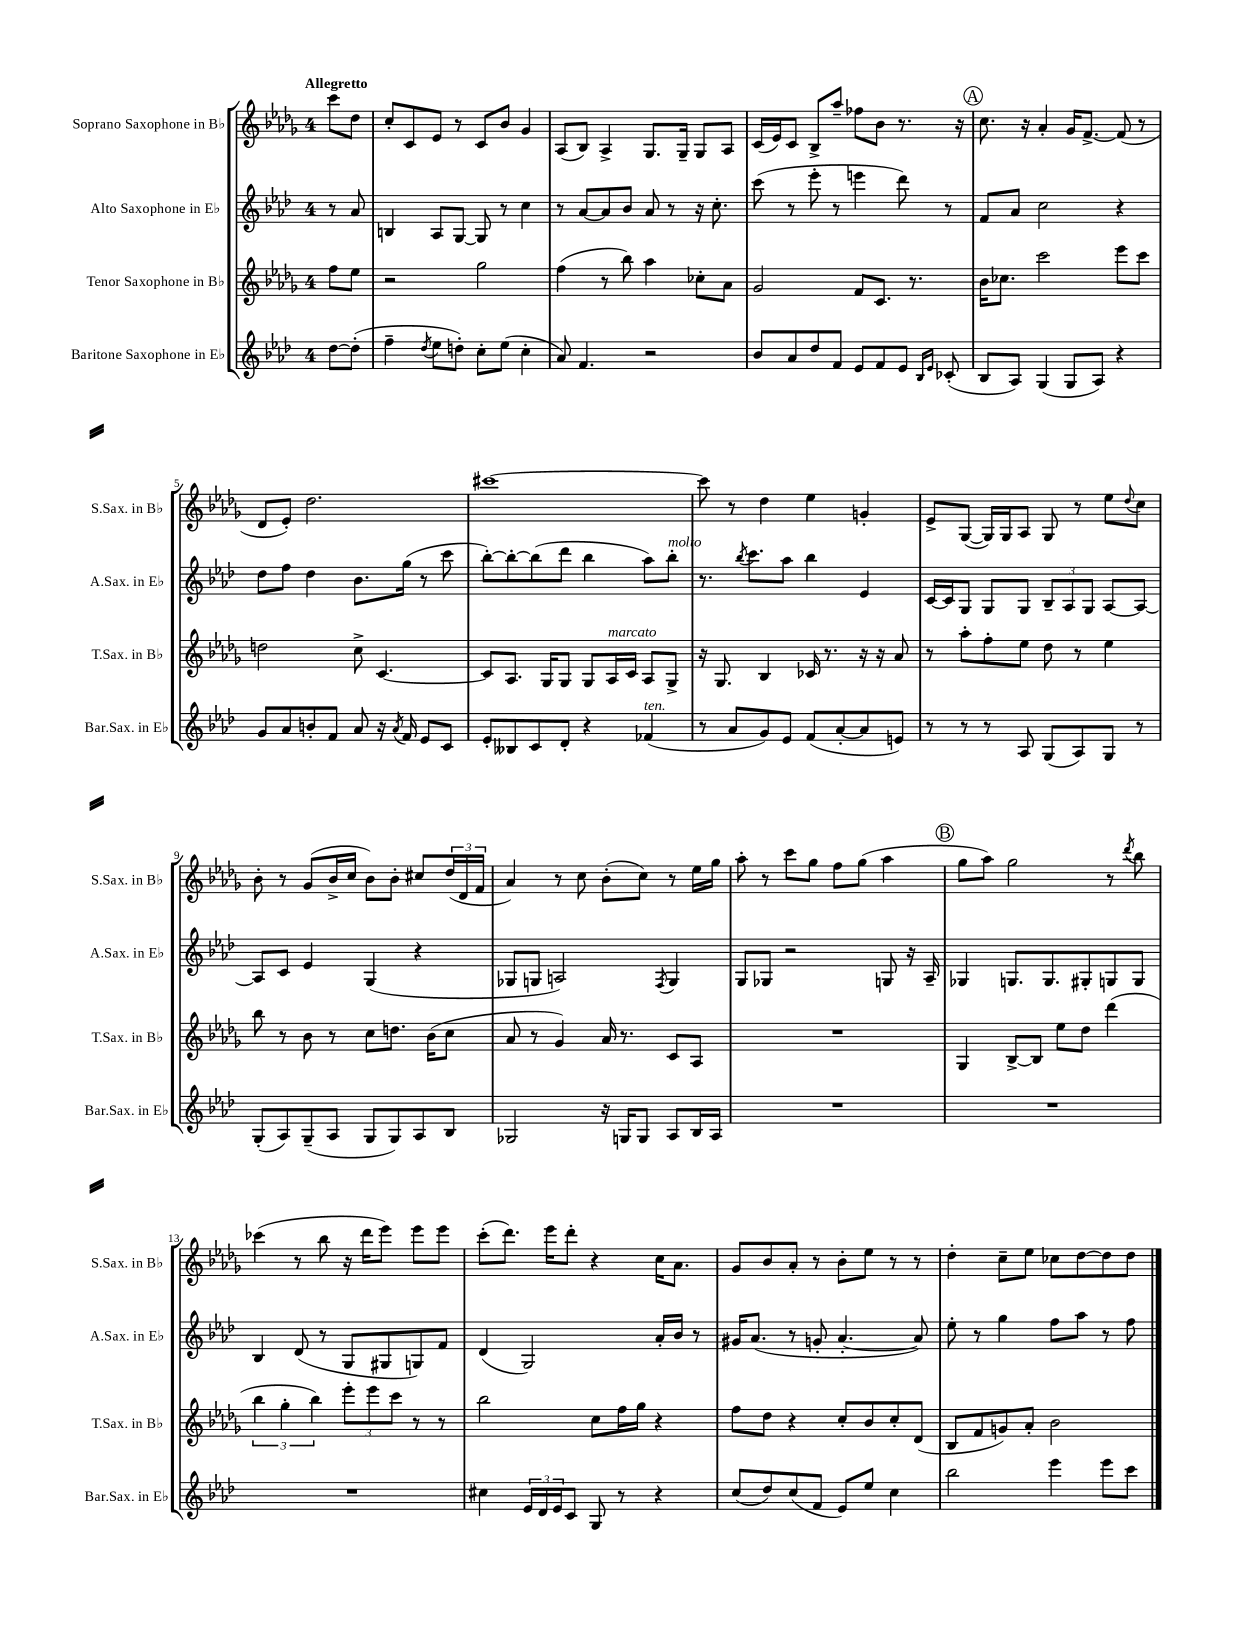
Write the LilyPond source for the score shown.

<<
\new StaffGroup <<
\new Staff = "s0" \with { instrumentName = "Soprano Saxophone in Bb" shortInstrumentName = "S.Sax. in Bb" } {
    \clef treble \key des \major \once \override Staff.TimeSignature.style = #'single-digit \time 4/4 \partial 4 \tempo "Allegretto"
    c'''8 des''8 |
    c''8-. c'8 ees'8 r8 c'8 bes'8 ges'4 |
    aes8( bes8) aes4-> ges8. ges16-- ges8 aes8 |
    c'16( ees'16) c'8 bes8-> aes''8-- fes''8 bes'8 r8. r16 |
    \mark \markup { \circle "A" } c''8. r16 aes'4-. ges'16 f'8.~-> f'8( r8 |
    des'8 ees'8-.) des''2. |
    cis'''1~ |
    cis'''8 r8 des''4 ees''4 g'4-. |
    ees'8-> ges8~( ges16) ges16 aes8 ges8 r8 ees''8 \appoggiatura { des''8 } c''8 |
    bes'8-. r8 ges'8( bes'16-> c''16 bes'8) bes'8-. cis''8 \tuplet 3/2 { des''16( des'16 f'16 } |
    aes'4) r8 c''8 bes'8-.( c''8) r8 ees''16 ges''16 |
    aes''8-. r8 c'''8 ges''8 f''8 ges''8( aes''4 |
    \mark \markup { \circle "B" } ges''8 aes''8) ges''2 r8 \acciaccatura { des'''8 } bes''8 |
    ces'''4( r8 bes''8 r16 des'''16 ees'''8) ees'''8 ees'''8 |
    c'''8-.( des'''8.) ees'''16 des'''8-. r4 c''16 aes'8. |
    ges'8 bes'8 aes'8-. r8 bes'8-. ees''8 r8 r8 |
    des''4-. c''8-- ees''8 ces''8 des''8~ des''8 des''8 \bar "|." |
}
\new Staff = "s1" \with { instrumentName = "Alto Saxophone in Eb" shortInstrumentName = "A.Sax. in Eb" } {
    \clef treble \key aes \major \once \override Staff.TimeSignature.style = #'single-digit \time 4/4 \partial 4
    r8 aes'8 |
    b4 aes8 g8~ g8 r8 c''4 |
    r8 aes'8~ aes'8 bes'8 aes'8 r8 r16 c''8.-. |
    c'''8( r8 ees'''8-. r8 e'''4 des'''8) r8 |
    \mark \markup { \circle "A" } f'8 aes'8 c''2 r4 |
    des''8 f''8 des''4 bes'8. g''16( r8 c'''8 |
    bes''8~-.) bes''8~-. bes''8( des'''8 bes''4 aes''8) bes''8-.^\markup { \italic "molto" } |
    r8. \acciaccatura { bes''8 } c'''8. aes''8 bes''4 ees'4 |
    c'16~ c'16 g8 g8 g8 \tuplet 3/2 { bes8-- aes8 g8 } aes8~ aes8~ |
    aes8 c'8 ees'4 g4( r4 |
    ges8 g8 a2) \acciaccatura { f8 } g4 |
    g8 ges8 r2 g8 r16 aes16-- |
    \mark \markup { \circle "B" } ges4 g8. g8. gis8-. g8 g8 |
    bes4 des'8( r8 g8 gis8 g8) f'8 |
    des'4( g2) aes'16-. bes'16 r8 |
    gis'16 aes'8.( r8 g'8-. aes'4.~-. aes'8) |
    ees''8-. r8 g''4 f''8 aes''8 r8 f''8 \bar "|." |
}
\new Staff = "s2" \with { instrumentName = "Tenor Saxophone in Bb" shortInstrumentName = "T.Sax. in Bb" } {
    \clef treble \key des \major \once \override Staff.TimeSignature.style = #'single-digit \time 4/4 \partial 4
    f''8 ees''8 |
    r2 ges''2 |
    f''4( r8 bes''8) aes''4 ces''8-. aes'8 |
    ges'2 f'8 c'8. r8. |
    \mark \markup { \circle "A" } bes'16 ces''8. c'''2 ees'''8 c'''8 |
    d''2 c''8-> c'4.~ |
    c'8 aes8. ges16 ges8 ges8 aes16^\markup { \italic "marcato" } c'16 aes8 ges8-> |
    r16 ges8. bes4 ces'16 r8. r16 r16 aes'8 |
    r8 aes''8-. f''8-. ees''8 des''8 r8 ees''4 |
    bes''8 r8 bes'8 r8 c''8 d''8. bes'16( c''8 |
    aes'8 r8 ges'4) aes'16 r8. c'8 aes8 |
    R1 |
    \mark \markup { \circle "B" } ges4 bes8~-> bes8 ees''8 des''8 des'''4( |
    \tuplet 3/2 { bes''4 ges''4-. bes''4) } \tuplet 3/2 { ees'''8-. ees'''8 c'''8 } r8 r8 |
    bes''2 c''8 f''16 ges''16 r4 |
    f''8 des''8 r4 c''8-. bes'8 c''8-. des'8( |
    bes8 f'8 g'8) aes'8-. bes'2 \bar "|." |
}
\new Staff = "s3" \with { instrumentName = "Baritone Saxophone in Eb" shortInstrumentName = "Bar.Sax. in Eb" } {
    \clef treble \key aes \major \once \override Staff.TimeSignature.style = #'single-digit \time 4/4 \partial 4
    des''8~ des''8-.( |
    f''4-- \acciaccatura { des''8 } ees''8 d''8-.) c''8-. ees''8( c''4-. |
    aes'8) f'4. r2 |
    bes'8 aes'8 des''8 f'8 ees'8 f'8 ees'8 \grace { bes16 ees'16 } ces'8-.( |
    \mark \markup { \circle "A" } bes8 aes8) g4( g8 aes8) r4 |
    g'8 aes'8 b'8-. f'8 aes'8 r16 \acciaccatura { aes'8 } f'16 ees'8 c'8 |
    ees'8-. beses8 c'8 des'8-. r4 fes'4^\markup { \italic "ten." }( |
    r8 aes'8 g'8) ees'8 f'8( aes'8~-. aes'8 e'8) |
    r8 r8 r8 aes8 g8( aes8) g8 r8 |
    g8-.( aes8) g8--( aes8 g8 g8) aes8 bes8 |
    ges2 r16 g16 g8 aes8 bes16 aes16 |
    R1 |
    \mark \markup { \circle "B" } R1 |
    R1 |
    cis''4 \tuplet 3/2 { ees'16 des'16 ees'16 } c'8 g8 r8 r4 |
    c''8( des''8) c''8( f'8 ees'8) ees''8 c''4 |
    bes''2 ees'''4 ees'''8 c'''8 \bar "|." |
}
>>
>>
